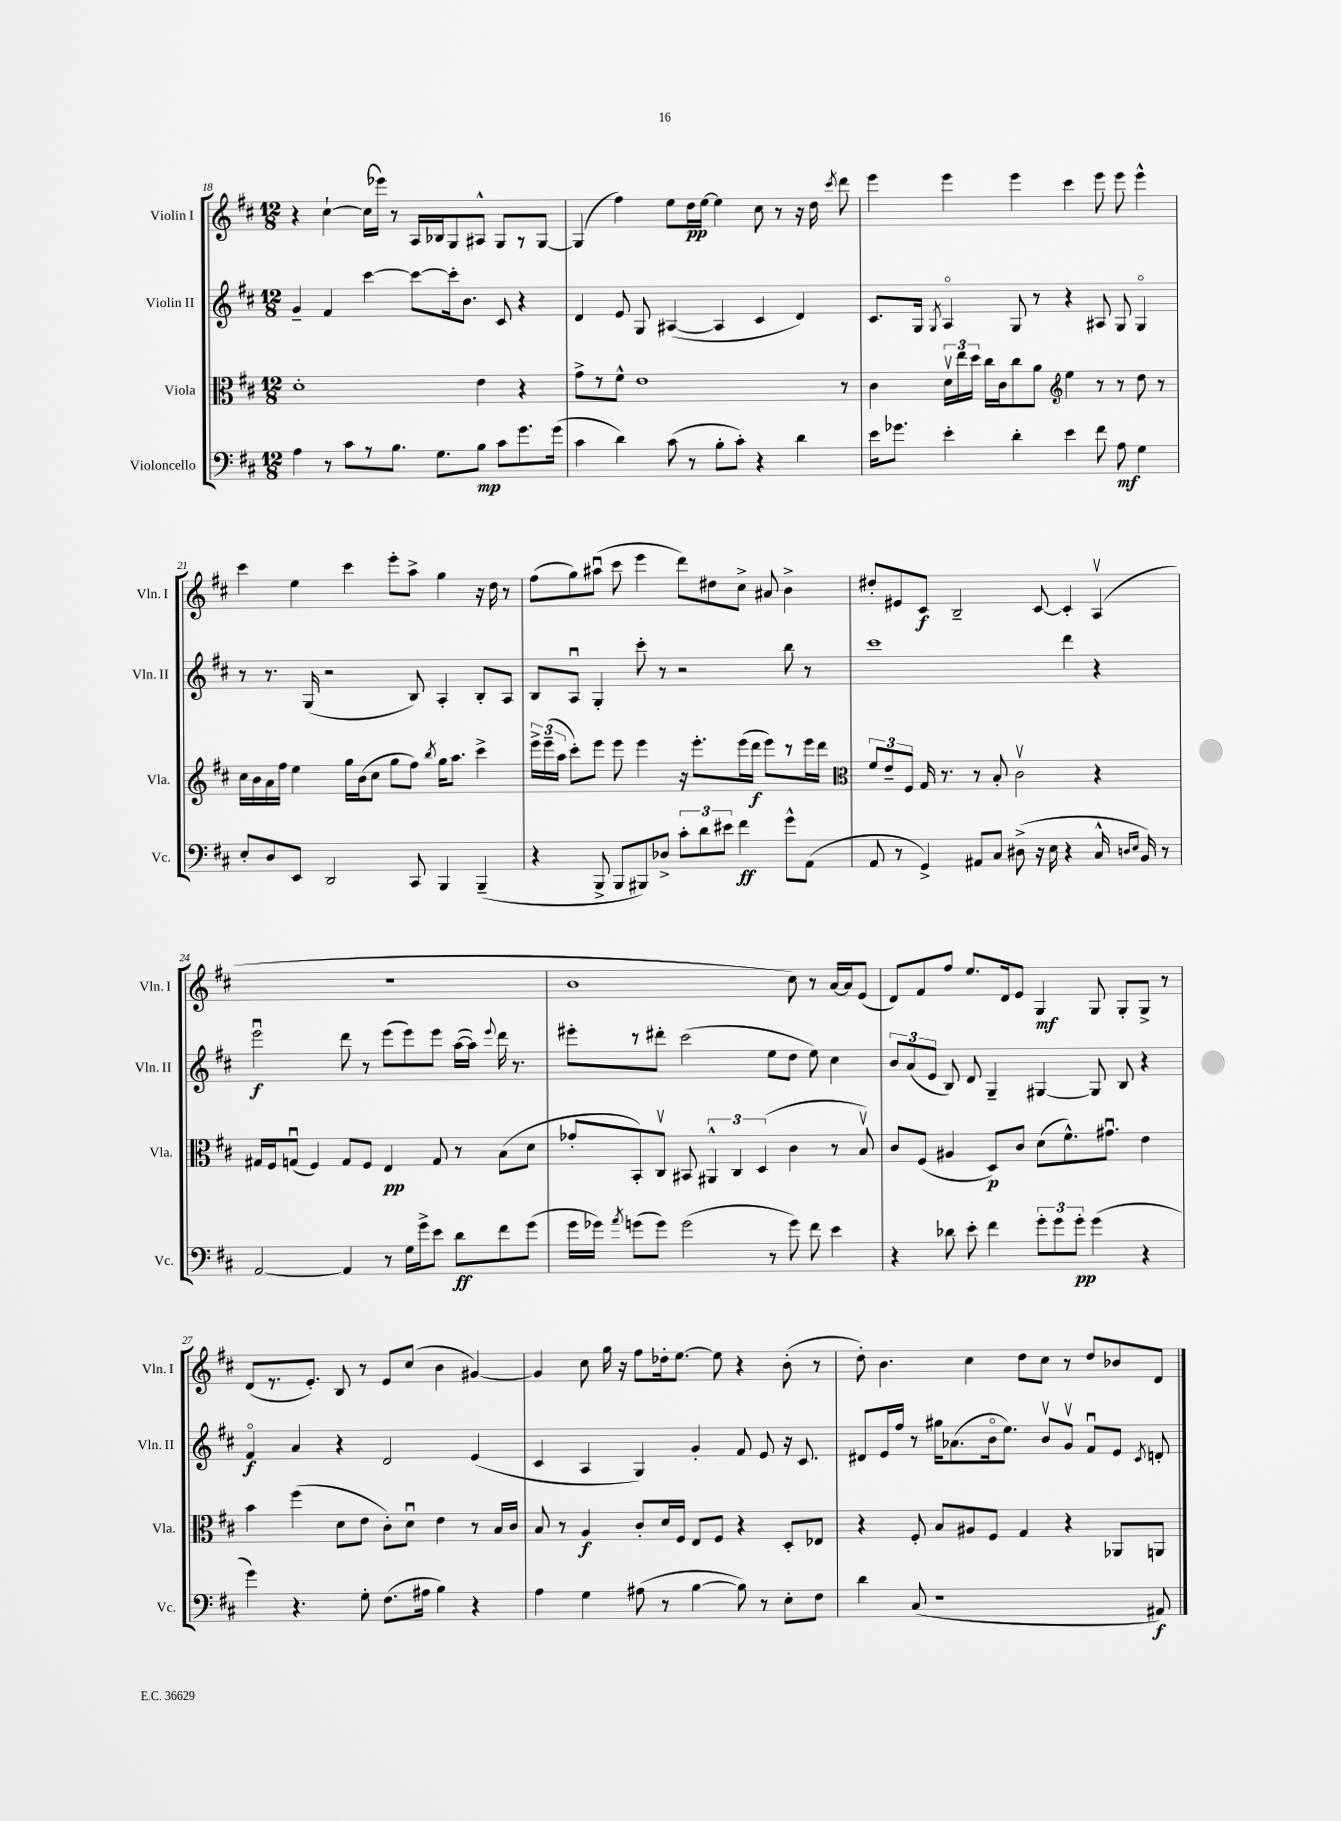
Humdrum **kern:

**kern	**kern	**kern	**kern
*staff4	*staff3	*staff2	*staff1
*clefF4	*clefC3	*clefG2	*clefG2
*k[f#c#]	*k[f#c#]	*k[f#c#]	*k[f#c#]
*M12/8	*M12/8	*M12/8	*M12/8
4A\	1d'	4g~/	4r
8r	.	4f#/	[4cc#`\
8c#\L	.	.	.
8r	.	[4ccc#\	(16cc#\]LL
.	.	.	16eee-\JJ)
8.B\J	.	.	8r
.	.	8ccc#\_L	16A/LL
8.G\L	.	.	16B-/J
.	.	16ccc#'\]k	8G/
.	.	8.b\J	.
8B\J	4e\	.	8A#^^/J
8c#\L	.	8c#/	8G/L
8.g\	4r	4r	8r
.	.	.	[8G/J
(16g\Jk	.	.	.
=	=	=	=
4c#\	8g^\L	4d/	(4G/]
.	8r	.	.
4d\)	8f#^^\J	8e/	4ff#\)
.	1e	8G/	.
(8c#\	.	([4A#/	8ee\L
8r	.	.	16dd\L
.	.	.	[16ee\JJ
8B'\L	.	4A#/]	4ee\]
8c#'\J)	.	.	.
4r	.	4c#/	8cc#\
.	.	.	8r
4d\	.	4d/)	16r
.	.	.	16dd\
.	.	.	8qccc#/
.	8r	.	8ddd\
=	=	=	=
16e\LK	4c#\	8.c#/L	4eee\
8.g-\J	.	.	.
.	.	16G/Jk	.
.	.	8qG/	.
4e'\	24dv\LL	4Ao/	4eee\
.	24ee\	.	.
.	24dd\JJ	.	.
.	16cc#\LL	.	.
.	16c#\J	.	.
4d'\	8cc#\	8G/	4eee\
.	8a\J	8r	.
*	*clefG2	*	*
4e\	4ee\	4r	4ccc#\
8f#\	8r	8A#/	8eee\
8A\	8r	8G/	8eee\
4G\	8dd\	4Go/	4eee^^\
.	8r	.	.
=	=	=	=
8E'/L	16cc#\LL	8r	4ccc#\
.	16b\	.	.
8D/	16a\	8.r	.
.	16ff#\JJ	.	.
8EE/J	4ee\	.	4ee\
.	.	(16G/	.
2DD/	.	2r	.
.	16gg\LL	.	4ccc#\
.	(16b\J	.	.
.	8cc#\J	.	.
.	8gg\L	.	8eee'\L
8CC#/	8ff#\J)	8B/)	8aa^\J
.	8qbb/	.	.
4BBB/	16gg\LK	4A'/	4gg\
.	8.aa\J	.	.
(4BBB~/	4ccc#^\	8B'/L	16r
.	.	.	16dd\
.	.	8A/J	8r
=	=	=	=
4r	24eee^\LL	8B/L	(8ff#\L
.	(24eee~\	.	.
.	24aa\JJ	.	.
.	8ccc#'\L)	8Au/J	8gg\)
8BBB^/	8eee\J	4G'/	(8aa#u\J
8BBB/L	8eee\	.	8ccc#\
8BBB#/)	4eee\	8ccc#'\	4eee\
8D-^/J	.	8r	.
12c#'\L	16r	2r	8ddd\L)
.	8.eee'\L	.	.
12d\	.	.	.
.	.	.	8dd#\
12e#\J	.	.	.
4f#\	(16eee\L	.	8cc#^\J
.	16ddd\JJ	.	.
.	8eee\L)	.	8a#/
8g^^\L	8r	8bb\	4b^\
(8AA\J	16eee\L	8r	.
.	16ddd\JJ	.	.
=	=	=	=
*	*clefC3	*	*
8AA/	12f#/L	1ccc#	8dd#'/L
.	12e~/	.	.
8r	.	.	8e#/
.	12F#/J	.	.
4GG^/)	16G/	.	8c#/J
.	8.r	.	.
.	.	.	2B~/
8AA#/L	8r	.	.
8C#/J	8B'/	.	.
(8D#^\	2c#v\	.	.
16r	.	.	[8c#/
16E\	.	.	.
4r	.	4ddd\	4c#'/]
16C#^^/	4r	4r	(4Av/
16qqD/LL	.	.	.
16qqE/JJ	.	.	.
16BB/)	.	.	.
8r	.	.	.
=	=	=	=
[2AA/	16G#/LL	2eeeu\	1.r
.	16F#/J	.	.
.	(8Gu/J	.	.
.	4F#/)	.	.
4AA/]	8G/L	8ddd\	.
.	8F#/J	8r	.
8r	4E/	(8eee\L	.
16G\LL	.	8eee\)	.
16g^\J	.	.	.
8e\J	8G/	8eee\J	.
8d\L	8r	([16aa\LL	.
.	.	16aa\]JJ)	.
.	.	8qqeee/	.
8f#\	(8B\L	16ddd\	.
.	.	8.r	.
(8g\J	8d\J	.	.
=	=	=	=
16g\LL	8g-'/L	8eee#'\L	1b
16g-\JJ)	.	.	.
8qa/	.	.	.
(8g\L	8BB'/)	8r	.
8g\J)	8C#v/J	8ddd#'\J	.
(2g\	8BB#/	(2ccc#\	.
.	6AA#^^/	.	.
.	6C#/	.	.
.	(6D/	.	.
8r	.	8ee\L	.
8g\)	4c#\	8dd\J	8cc#\)
8f#\	.	8ee\)	8r
4e\	8r	4cc#\	[16a/LL
.	.	.	16a/]J
.	8Bv/)	.	(8e/J
=	=	=	=
4r	8c#/L	12b/L	8d/L)
.	.	(12a/	.
.	(8F#/J	.	8f#/
.	.	12e/J	.
8d-\	4A#/	8B/)	8ff#/J
8e'\	.	8d/	8.ee/L
4f#\	8D/L)	4G~/	.
.	.	.	16d/k
.	8c#/J	.	8e/J
12g'\L	(8d\L	[4G#/	4G/
12g\	.	.	.
.	8.f#^^\)	.	.
12g'\J	.	.	.
(4g\	.	8G#/]	8G/
.	8.g#u\J	.	.
.	.	8B/	8G'/L
4r	4e\	4r	8G^/J
.	.	.	8r
=	=	=	=
4g\)	4b\	4f#o/	(8d/L
.	.	.	8.r
4.r	(4ff#\	4a/	.
.	.	.	8.e'/J)
.	8d\L	4r	8B/
8G'\	8e\J	.	8r
(8.F#\L	8c#'\L)	2d/	8e/L
.	8du\J	.	(8cc#/J
16A#\Jk	.	.	.
4B\)	4e\	.	4b\
4r	8r	(4e/	[4g#/)
.	16B/LL	.	.
.	16c#/JJ	.	.
=	=	=	=
4A\	8B/	4c#/	4g#/]
.	8r	.	.
4G\	4A/	4A/	8cc#\
.	.	.	16gg\
.	.	.	16r
(8A#\	8c#'/L	4G/)	8ff#\L
8r	16d/L	.	16dd-'\k
.	16F#/JJ	.	[8.ee\J
[4B\	8E/L	4g'/	.
.	8F#/J	.	8ee\]
8B\])	4r	8f#/	4r
8r	.	8e/	.
8E'\L	8D'/L	16r	(8b'\
.	.	8.c#/	.
8F#\J	8E-/J	.	8r
=	=	=	=
4d\	4r	8d#/L	8dd'\)
.	.	16e/L	4.b\
.	.	16ff#/JJ	.
(8C#/	8F#'/	8r	.
1r	8B/L	16gg#\LK	.
.	.	(8.a-\	.
.	8A#/	.	4cc#\
.	8F#/J	16bo\k	.
.	.	8.ee\J)	.
.	4G/	.	8dd\L
.	.	8bv/L	8cc#\J
.	4r	8gv/J	8r
.	.	8f#u/L	8dd/L
.	8AA-/L	8e/J	8b-/
.	.	8qc#/	.
8AA#/)	8AA/J	8d'/	8d/J
==	==	==	==
*-	*-	*-	*-
